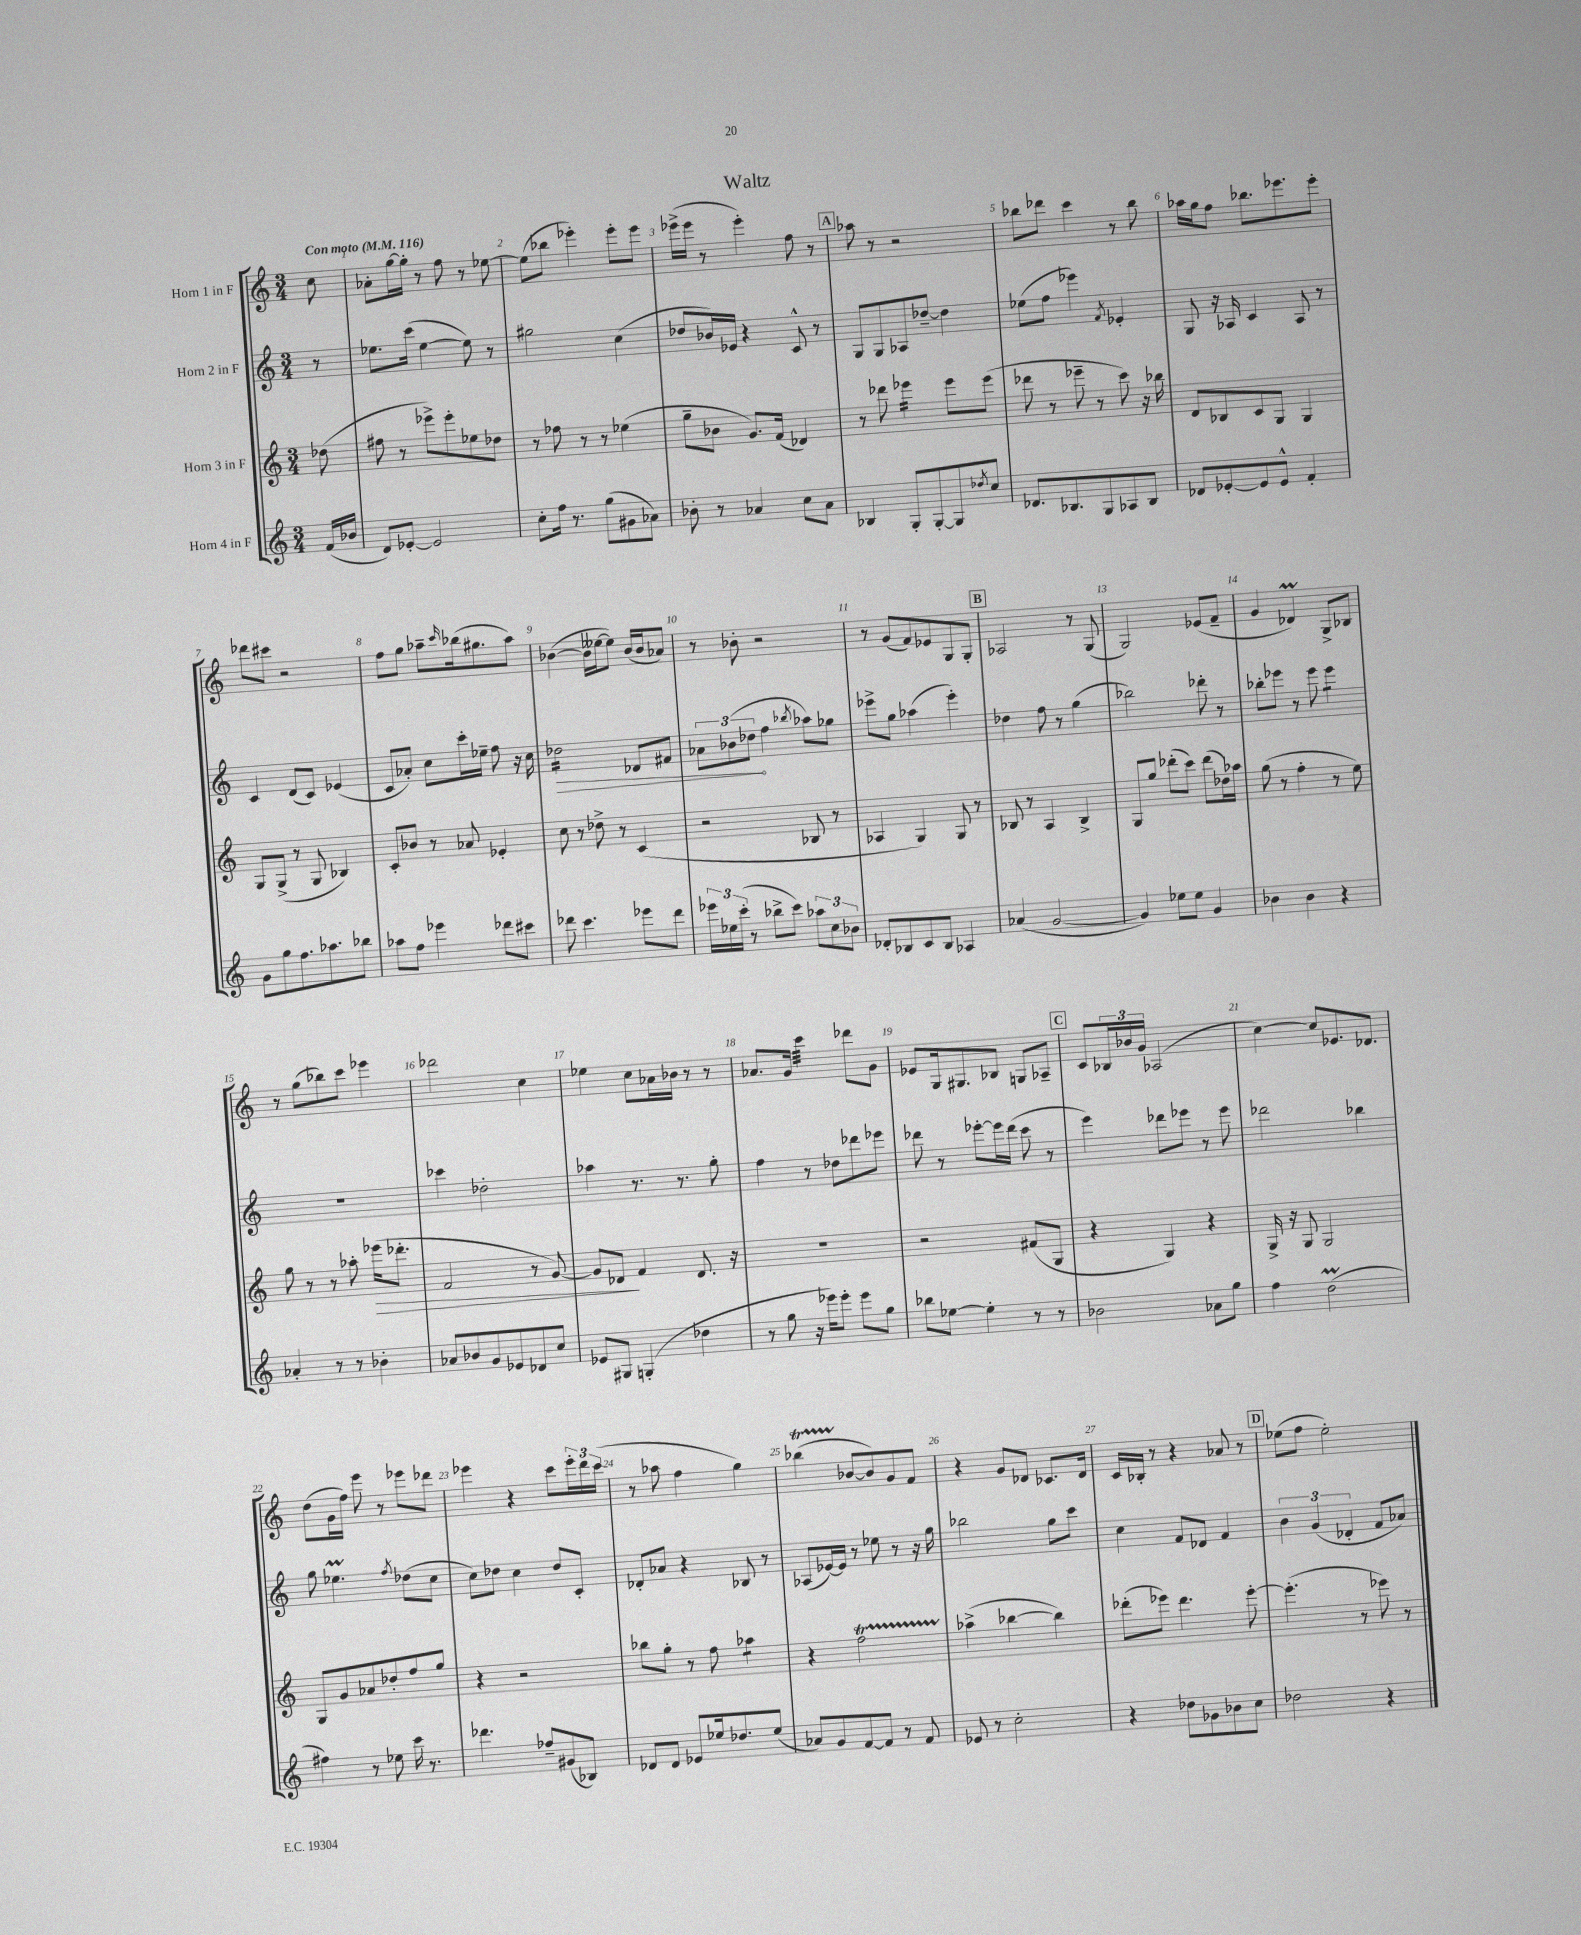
\header { title = "Waltz" }
<<
\new StaffGroup <<
\new Staff = "s0" \with { instrumentName = "Horn 1 in F" } {
    \clef treble \key c \major \numericTimeSignature \time 3/4 \partial 8 \tempo "Con moto" 4 = 116
    c''8 |
    aes'8-. g''16~ g''16-. r8 f''8 r8 ees''8~ |
    ees''8( bes''8 ees'''4-.) ees'''8-. ees'''8 |
    ees'''16->( ees'''16 r8 ees'''4-.) f''8 r8 |
    \mark \markup { \box "A" } aes''8 r8 r2 |
    bes''8 des'''8 c'''4 r8 bes''8 |
    aes''16 g''16 f''8 bes''8. ees'''8. ees'''8-. |
    des'''8 cis'''8 r2 |
    f''8 g''8 aes''8-- \grace { c'''16 } bes''16( gis''8. aes''8) |
    bes'4~( bes'16 eeses''16~ eeses''8) bes'16( bes'16 aes'8) |
    r8 bes'8-. r2 |
    r8 g'8( f'8) ees'8 g8 g8-. |
    \mark \markup { \box "B" } aes2 r8 g8( |
    g2) ees'8( f'8-- |
    g'4 des'4\prall) g8-> bes8 |
    r8 g''8( bes''8) c'''8 ees'''4 |
    des'''2 c''4 |
    ees''4 c''8 aes'16 bes'16 r8 r8 |
    aes'8. g'16 c'''4:32 des'''8 g'8 |
    ees'8 g16 gis8. bes8 g8 aes8-- |
    \mark \markup { \box "C" } c'8 \tuplet 3/2 { bes16 bes'16 g'16 } aes2( |
    c''4~) c''8 ees'8. des'8. |
    d''8( g'16 f''16) e'''8 r8 ees'''8 des'''8 |
    ees'''4 r4 c'''8 \tuplet 3/2 { ees'''16-. d'''16 c'''16( } |
    r8 aes''8 f''4 g''4) |
    bes''4\startTrillSpan( bes'8~\stopTrillSpan bes'8) g'8 f'8 |
    r4 g'8 des'8 ces'8. des'16 |
    c'16 bes16-. r8 r4 aes'8 r8 |
    \mark \markup { \box "D" } ees''8( f''8 ees''2-.) \bar "|." |
}
\new Staff = "s1" \with { instrumentName = "Horn 2 in F" } {
    \clef treble \key c \major \numericTimeSignature \time 3/4 \partial 8
    r8 |
    ees''8. c'''16( ees''4~ ees''8) r8 |
    gis''2 c''4( |
    des''8 bes'16) ees'16 r4 c'8-^ r8 |
    \mark \markup { \box "A" } g8 g8 aes8 des''8~-- des''4 |
    ees''8( f''8 ees'''4) \acciaccatura { f'8 } ees'4-. |
    g8 r16 aes16 c'4 aes8 r8 |
    c'4 d'8( c'8) ees'4( |
    c'8 aes'8-.) c''8 c'''16-. ees''16-- f''8 r16 c''16 |
    \once \override Hairpin.circled-tip = ##t des''2:16\> des'8 fis'8 |
    \tuplet 3/2 { aes'8 bes'8( des''8\! } f''4 \acciaccatura { bes''8 } aes''8) ges''8 |
    ees'''8-> g''8 aes''4( ees'''4-.) |
    \mark \markup { \box "B" } des''4 f''8 r8 g''4( |
    bes''2) des'''8-. r8 |
    bes''8-. ees'''8 r8 ees'''8 ees'''4:8 |
    R2. |
    ces'''4 des''2-. |
    aes''4 r8. r8. g''8-. |
    f''4 r8 des''8 des'''8 ees'''8 |
    des'''8 r8 ees'''8~-. ees'''16 des'''16( c'''8 r8 |
    \mark \markup { \box "C" } e'''4) des'''8 ees'''8 r8 ees'''8 |
    des'''2 bes''4 |
    g''8 ees''4.\prall \acciaccatura { f''8 } des''8( c''8 |
    c''8) des''8 c''4 des''8 c'8-. |
    des'8-. aes'8 r4 bes8 r8 |
    aes8( ees'16~) ees'16 r8 ees''8 r8 r16 g''16 |
    bes''2 g''8 c'''8 |
    c''4 f'8 des'8 f'4 |
    \mark \markup { \box "D" } \tuplet 3/2 { b'4 g'4( des'4-. } f'8 aes'8) \bar "|." |
}
\new Staff = "s2" \with { instrumentName = "Horn 3 in F" } {
    \clef treble \key c \major \numericTimeSignature \time 3/4 \partial 8
    des''8( |
    fis''8 r8 ees'''8->) ees'''8-. ees''8 des''8 |
    r8 fes''8 r8 r8 ees''4( |
    g''8-- bes'8 g'8.) f'16( des'4) |
    \mark \markup { \box "A" } r8 des'''8 ees'''4:16 ees'''8 ees'''8( |
    des'''8 r8 ees'''8-- r8 c'''8) r16 bes''16 |
    d'8 bes8 c'8 g8 g4 |
    g8 g8->( r8 g8 bes4) |
    c'8-. bes'8 r8 aes'8 ees'4-. |
    c''8 r8 des''8-> r8 c'4( |
    r2 bes8 r8 |
    aes4 g4) g8 r8 |
    \mark \markup { \box "B" } bes8 r8 a4 bes4-> |
    g8 g''8 des'''8-.( c'''8) des'''8( des''16) aes''16 |
    g''8( r8 f''4-. r8 e''8) |
    g''8 r8 r8 aes''8-. ees'''16\>( des'''8.-. |
    f'2 r8 g'8~) |
    g'8 des'8\! f'4 des'8. r16 |
    R2. |
    r2 fis'8( g8 |
    \mark \markup { \box "C" } r4 g4) r4 |
    g16-> r16 g8 g2 |
    g8 g'8 aes'8 des''8-. f''8 g''8 |
    r4 r2 |
    bes''8 g''8-. r8 f''8 aes''4:8 |
    r4 f''2\startTrillSpan |
    aes''4->\stopTrillSpan( bes''4~ bes''4) |
    des'''8-.( ees'''8) des'''4. ees'''8~-. |
    \mark \markup { \box "D" } ees'''4.-.( r8 ees'''8) r8 \bar "|." |
}
\new Staff = "s3" \with { instrumentName = "Horn 4 in F" } {
    \clef treble \key c \major \numericTimeSignature \time 3/4 \partial 8
    f'16( bes'16 |
    d'8) ees'8~-. ees'2 |
    c''8-. f''16 r8. g''8( gis'8 aes'8) |
    bes'8-. r8 aes'4 c''8 aes'8 |
    \mark \markup { \box "A" } bes4 g8-. g8~-. g8 \acciaccatura { des''8 } c''8 |
    des'8. bes8. g8 aes8 bes8 |
    des'8 ees'8~-. ees'8 ees'8-^ f'4-. |
    g'8 g''8 f''8. aes''8. bes''8 |
    aes''8 f''8 ees'''4 des'''8 cis'''8 |
    des'''8 c'''4. ees'''8 des'''8 |
    \tuplet 3/2 { ees'''16 ees''16 c'''16-.( } r8 bes''8-> c'''8) \tuplet 3/2 { aes''8 c''8 bes'8 } |
    des'8-. bes8 c'8 bes8 aes4 |
    \mark \markup { \box "B" } aes'4( g'2~ |
    g'4) ees''8 ees''8 g'4 |
    bes'4 bes'4 r4 |
    aes'4-. r8 r8 bes'4-. |
    aes'8 bes'8 g'8 ees'8 des'8 c''8 |
    ees'8 gis8 g4-.( des''4 |
    r8 g''8 r16 ees'''16) ees'''8-. ees'''8 g''8 |
    bes''8 ees''8~ ees''4-. r8 r8 |
    \mark \markup { \box "C" } bes'2 aes'8 g''8 |
    f''4 d''2\prall( |
    fis''4) r8 ees''8 c'''16 r8. |
    des'''4. fes''8-- gis'8( bes8) |
    des'8 des'8 ees'8 ees''16 des''8. ees''8( |
    aes'8) g'8 f'8~ f'8 r8 f'8 |
    ees'8 r8 c''2-. |
    r4 des''8 ges'8 bes'8 c''8 |
    \mark \markup { \box "D" } des''2 r4 \bar "|." |
}
>>
>>
\layout { \context { \Score \override BarNumber.break-visibility = ##(#f #t #t) barNumberVisibility = #all-bar-numbers-visible } }
